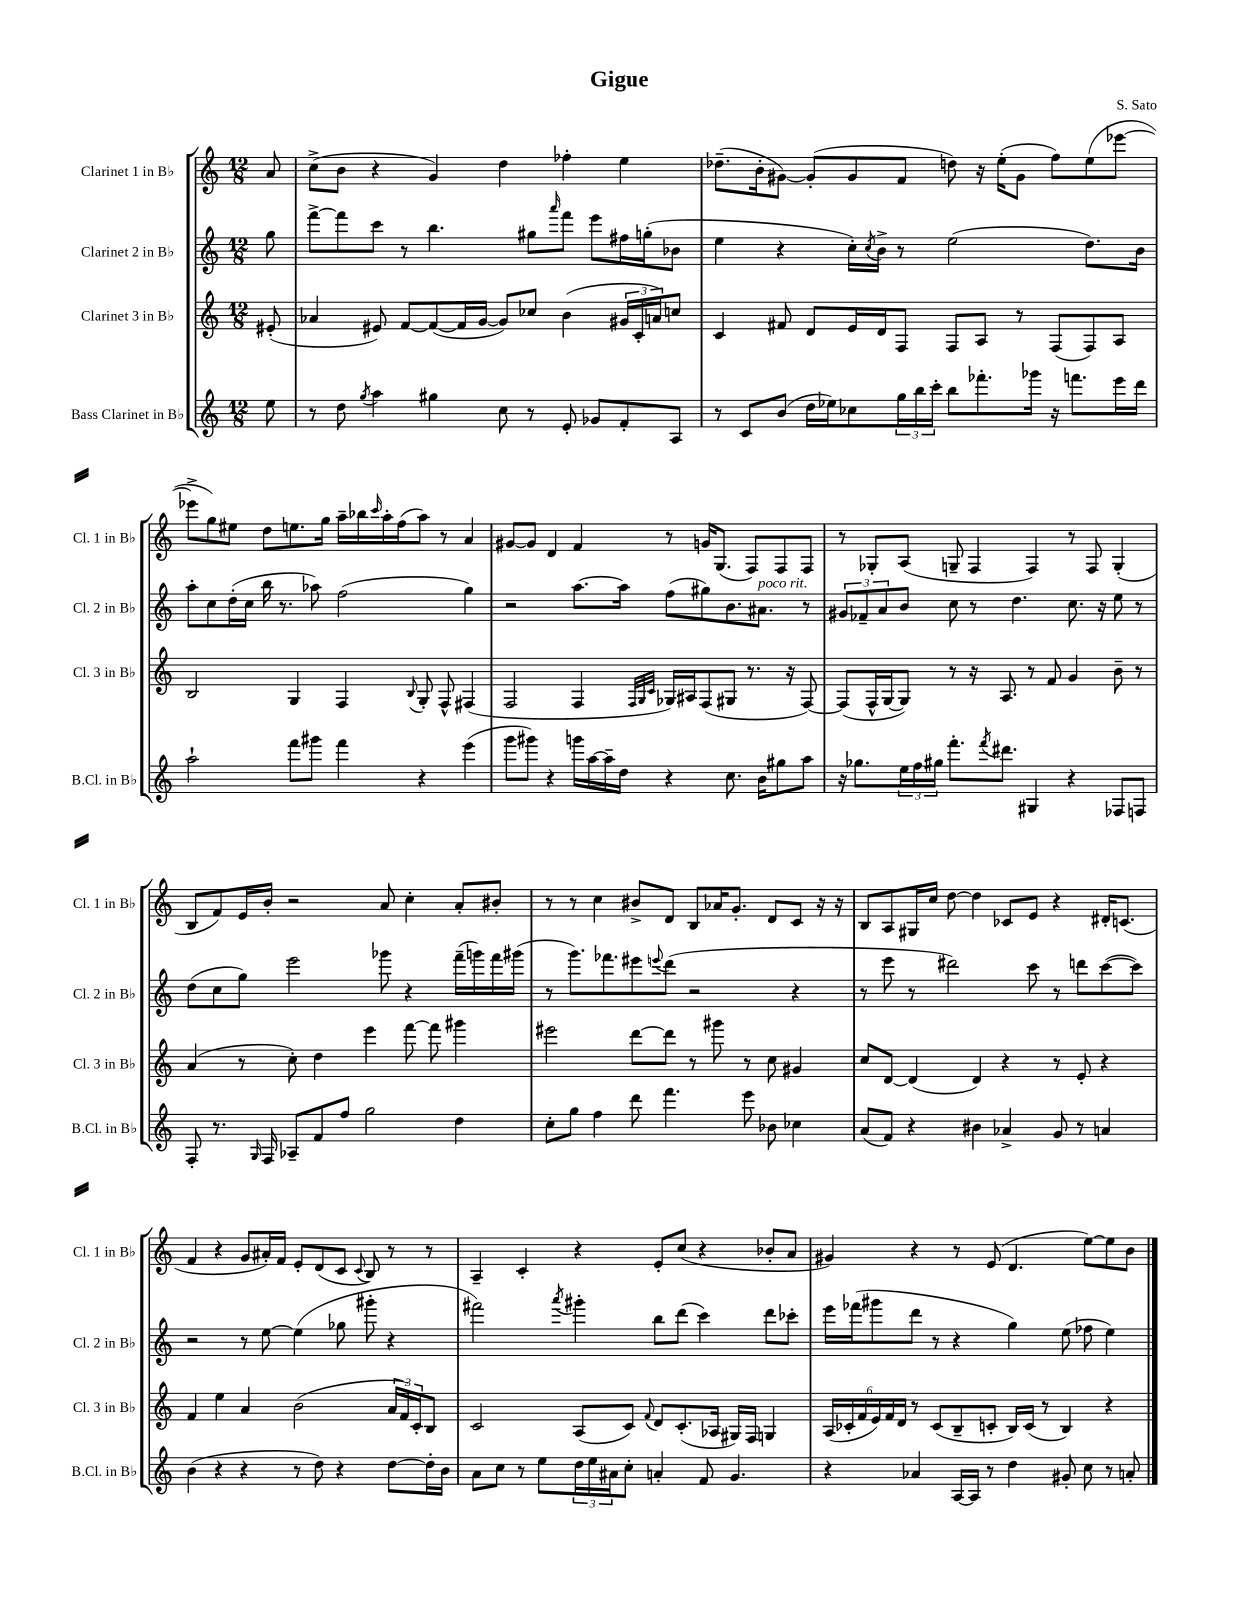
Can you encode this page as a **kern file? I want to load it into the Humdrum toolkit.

**kern	**kern	**kern	**kern
*staff4	*staff3	*staff2	*staff1
*clefG2	*clefG2	*clefG2	*clefG2
*k[]	*k[]	*k[]	*k[]
*M12/8	*M12/8	*M12/8	*M12/8
8ee\	(8e#'/	8gg\	8a/
=	=	=	=
8r	4a-/	[8fff^\L	(8cc^\L
8dd\	.	8fff\]	8b\J
8qgg/	.	.	.
4aa\	8e#/)	8ccc\J	4r
.	[8f/L	8r	.
4gg#\	(8f/_	4.bb\	4g/)
.	16f/]L	.	.
.	[16g/JJ	.	.
8cc\	8g/]L)	.	4dd\
8r	8cc-/J	8gg#\L	.
.	.	16qqaaa/	.
8e'/	(4b\	8fff\J	4ff-'\
8g-/L	.	8eee\L	.
8f'/	24g#/LL	16ff#\L	4ee\
.	24c'/	.	.
.	.	(16gg'\J	.
.	24a/J)	.	.
8A/J	8cc/J	8b-\J	.
=	=	=	=
8r	4c/	4ee\	(8.dd-~\L
8c/L	.	.	.
.	.	.	16b'\k
(8b/J	8f#/	4r	[8g#\J)
16dd\LL	8d/L	.	(8g#'/]L
16ee-\J)	.	.	.
8cc-\	16e/L	16cc'\LL)	8g#/
.	.	8qcc/	.
.	16d/J	16b^\JJ	.
24gg\L	8F/J	8r	8f/J
24bb\	.	.	.
24ccc'\JJ	.	.	.
8bb\L	8F/L	(2ee\	8dd\)
8.fff-'\	8A/J	.	16r
.	.	.	(16ee'\LK
.	8r	.	8g#\J
16ggg-\Jk	.	.	.
16r	(8F/L	.	8ff\L)
8.fff\L	.	.	.
.	8F/)	8.dd\L)	(8ee\
16eee\L	8A/J	.	[8eee-\J
16ddd\JJ	.	16b\Jk	.
=	=	=	=
2aa`\	2B/	8aa'\L	8eee-^\]L
.	.	8cc\	8gg\)
.	.	(16dd'\L	8ee#\J
.	.	16cc\JJ	.
.	.	16bb\	8dd\L
.	.	8.r	.
8fff\L	4G/	.	8.ee\
8ggg#\J	.	8aa-\)	.
.	.	.	16gg\Jk
4fff\	4F/	(2ff\	16aa~\LL
.	.	.	16bb-\
.	.	.	16qqccc/
.	.	.	16aa'\
.	.	.	(16ff\J
.	8qqB/	.	.
4r	8G'/	.	8aa\J)
.	8F^^/	.	8r
(4eee\	(4F#/	4gg\)	4a/
=	=	=	=
8ggg\L	2F/	2r	[8g#/L
8ggg#\J)	.	.	8g#/]J
4r	.	.	4d/
16ggg\LL	4F/	[8.aa\L	4f/
[16aa\	.	.	.
16aa~\]	.	.	.
16dd\JJ	.	16aa\]Jk	.
.	32qqF/LLL	.	.
.	32qqG/	.	.
.	32qqc/JJJ	.	.
4r	16G-/LL)	(8ff\L	8r
.	16A#/J	.	.
.	(8F/	8gg#\)	16g/LK
.	.	.	(8.G/J
8.cc\	8G#/J	8.b\	.
.	8.r	.	8F/L)
16b\LK	.	8.a#\J	.
8gg#\	.	.	8F/
.	16r	.	.
8aa\J	[8F/)	8r	8F/J
=	=	=	=
16r	(8F/]L	12g#/L	8r
8.gg-\L	.	.	.
.	.	12f-~/	.
.	16F^^/L	.	8G-'/L
.	.	12a/	.
.	[16G/J	.	.
24ee\L	8G/]J)	8b/J	(8A/J
24ff\	.	.	.
24gg#\JJ	.	.	.
8.fff'\L	8r	8cc\	8G~/
.	16r	8r	4F/
8qfff/	.	.	.
8.ddd#\J	8.A/	.	.
.	.	4.dd\	.
4G#/	8r	.	4F/)
.	8f/	.	.
4r	4g/	8.cc\	8r
.	.	.	8F/
.	.	16r	.
8F-/L	8b~\	8ee\	(4G'/
8F/J	8r	8r	.
=	=	=	=
8F'/	(4a/	(8dd\L	8B/L
8.r	.	8cc\	8f/)
.	8r	8gg\J)	16e/L
16qqG/	.	.	.
16F/	.	.	16b'/JJ
8A-~/L	8cc'\)	2eee\	2r
8f/	4dd\	.	.
8ff/J	.	.	.
2gg\	4eee\	.	.
.	.	8ggg-\	8a/
.	[8fff\	4r	4cc'\
.	8fff\]	.	.
4dd\	4ggg#\	(16fff~\LL	8a'/L
.	.	16ggg\)	.
.	.	16fff\	8b#'/J
.	.	(16ggg#\JJ	.
=	=	=	=
8cc'\L	2eee#\	8r	8r
8gg\J	.	8.ggg\L)	8r
4ff\	.	.	4cc\
.	.	8.fff-\	.
8ddd\	[8ddd\L	8eee#\	8b#^/L
.	.	8qqeee/	.
4.fff\	8ddd\]J	(8ddd\J	8d/J
.	8r	2r	8B/L
.	8ggg#\	.	16a-/K
.	.	.	8.g'/J
8eee\	8r	.	.
8b-\	8cc\	.	8d/L
4cc-\	4g#/	4r	8c/J
.	.	.	16r
.	.	.	16r
=	=	=	=
(8a/L	8cc/L	8r	8B/L
8f/J)	[8d/J	8eee\	8A/
4r	(4d/]	8r	16G#/L
.	.	.	16cc/JJ
.	.	2ddd#\)	[8dd\
4b#\	4d/)	.	4dd\]
4a-^/	4r	.	8c-/L
.	.	8ccc\	8e/J
8g/	8r	8r	4r
8r	8e'/	8ddd\L	.
4a/	4r	([8ccc\	16d#'/LK
.	.	.	(8.c/J
.	.	8ccc\]J)	.
=	=	=	=
(4b\	4f/	2r	4f/
4r	4ee\	.	4r
4r	4a/	8r	8g/L
.	.	[8ee\	16a#'/L)
.	.	.	16f/JJ
8r	(2b\	(4ee\]	8e'/L
8dd\)	.	.	(8d/
4r	.	8gg-\	8c/J
.	.	.	8qqc/
.	.	8ggg#'\	8B/)
[8dd\L	24a/LL	4r	8r
.	24f/)	.	.
.	24c'/J	.	.
16dd'\]L	8B/J	.	8r
16b\JJ	.	.	.
=	=	=	=
8a\L	2c/	2fff#\)	4A~/
8cc\J	.	.	.
8r	.	.	4c'/
8ee\L	.	.	.
.	.	8qaaa/	.
24dd\L	(8A/L	4ggg#'\	4r
24ee\	.	.	.
24a#\J	.	.	.
8cc'\J	8c/J)	.	.
.	8qqf/	.	.
4a'/	8d/L	8bb\L	8e'/L
.	(8.c'/	(8ddd\J	(8cc/J
8f/	.	4ccc\)	4r
.	16A-/Jk	.	.
4.g/	16G#/LL)	.	.
.	16F/JJ	.	.
.	4G/	8ddd\L	8b-'/L
.	.	8ccc-'\J	8a/J
=	=	=	=
4r	(24A/LL	16eee\LL	4g#/)
.	24c-'/	.	.
.	.	(16fff-\J	.
.	24f/	.	.
.	24e/)	8ggg#\	.
.	24f/	.	.
.	24d/JJ	.	.
4a-/	8r	8ddd\J	4r
.	(8c-/L	8r	.
[16A/LL	8B~/	4r	8r
16A/]JJ	.	.	.
8r	8c'/J	.	(8e/
4dd\	16B/LL)	4gg\)	4.d/
.	(16c/JJ	.	.
.	8r	.	.
8g#'/	4B/)	(8ee\	.
8cc\	.	8ff-\	[8ee\L)
8r	4r	4ee\)	8ee\]
8a'/	.	.	8b\J
==	==	==	==
*-	*-	*-	*-
